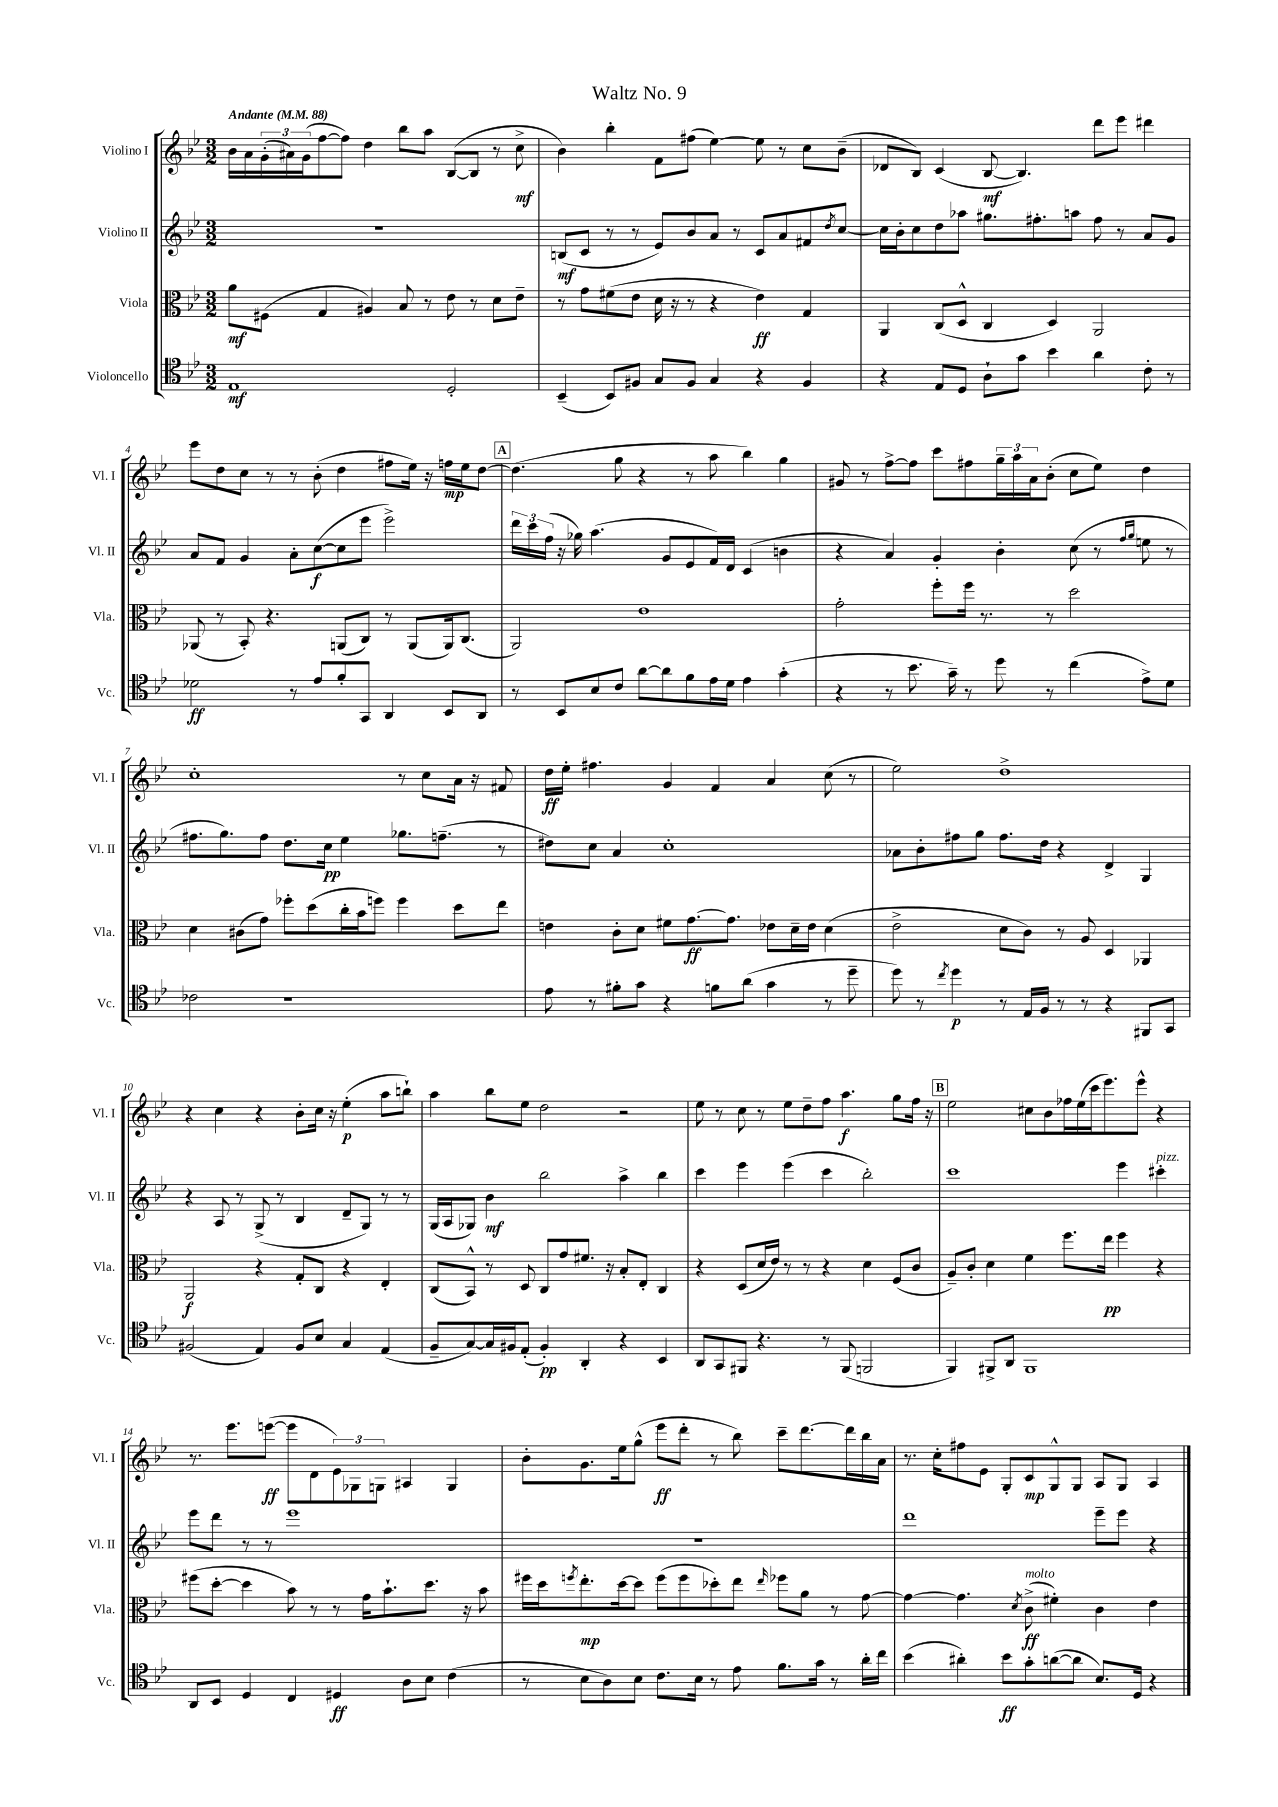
\header { title = "Waltz No. 9" }
<<
\new StaffGroup <<
\new Staff = "s0" \with { instrumentName = "Violino I" shortInstrumentName = "Vl. I" } {
    \clef treble \key bes \major \numericTimeSignature \time 3/2 \tempo "Andante" 4 = 88
    bes'16 a'16 \tuplet 3/2 { g'16-.( ais'16) g'16( } f''8~ f''8) d''4 bes''8 a''8 bes8~( bes8 r8 c''8->\mf |
    bes'4) bes''4-. f'8 fis''8( ees''4~) ees''8 r8 c''8 bes'8--( |
    des'8 bes8) c'4( bes8~\mf bes4.) d'''8 ees'''8 dis'''4 |
    ees'''8 d''8 c''8 r8 r8 bes'8-.( d''4 fis''8 ees''16) r16 f''16\mp ees''16 d''8~ |
    \mark \markup { \box "A" } d''4.( g''8 r4 r8 a''8 bes''4) g''4 |
    gis'8 r8 f''8~-> f''8 c'''8 fis''8 \tuplet 3/2 { g''16-- a''16 a'16 } bes'8-.( c''8 ees''8) d''4 |
    c''1-. r8 c''8 a'16 r16 fis'8 |
    d''16\ff ees''16-. fis''4. g'4 f'4 a'4 c''8( r8 |
    ees''2) d''1-> |
    r4 c''4 r4 bes'8-. c''16 r16 ees''4-.\p( a''8 b''8-!) |
    a''4 bes''8 ees''8 d''2 r2 |
    ees''8 r8 c''8 r8 ees''8 d''8-- f''8 a''4.\f g''8 f''16 r16 |
    \mark \markup { \box "B" } ees''2 cis''8 bes'8 fes''16 ees''16( c'''16 ees'''8.) ees'''8-^ r4 |
    r8. ees'''8. e'''8~\ff( e'''8 d'8 \tuplet 3/2 { ees'8) ges8 g8 } ais4 g4 |
    bes'8-. g'8. ees''16 g''8-^( ees'''8\ff d'''8-. r8 bes''8) c'''8-- d'''8.~ d'''16 bes''16 a'16 |
    r8. c''16-. fis''8 ees'8 g8-. c'8\mp g8-^ g8 a8 g8 a4 \bar "|." |
}
\new Staff = "s1" \with { instrumentName = "Violino II" shortInstrumentName = "Vl. II" } {
    \clef treble \key bes \major \numericTimeSignature \time 3/2
    R1. |
    b8\mf( c'8 r8 r8 ees'8) bes'8 a'8 r8 c'8 a'8 fis'8 \acciaccatura { d''8 } c''8~ |
    c''16 bes'16-. c''8 d''8 aes''8 gis''8. fis''8.-. a''8 fis''8 r8 a'8 g'8 |
    a'8 f'8 g'4 a'8-. c''8~\f( c''8 ees'''8 ees'''2->) |
    \mark \markup { \box "A" } \tuplet 3/2 { d'''16 c'''16 f''16( } r16 ges''16) a''4.( g'8 ees'8 f'16) d'16 c'4( b'4 |
    r4 a'4) g'4-. bes'4-. c''8( r8 \grace { f''16 g''16 } e''8 r8 |
    fis''8. g''8.) fis''8 d''8. c''16\pp ees''4 ges''8. f''8.--( r8 |
    dis''8) c''8 a'4 c''1-. |
    aes'8 bes'8-. fis''8 g''8 fis''8. d''16 r4 d'4-> g4 |
    r4 a8 r8 g8->( r8 bes4 d'8-- g8) r8 r8 |
    g16( a16 ges8) bes'4\mf bes''2 a''4-> bes''4 |
    c'''4 ees'''4 ees'''4( c'''4 bes''2-.) |
    \mark \markup { \box "B" } c'''1 ees'''4 cis'''4-.^\markup { \italic "pizz." } |
    ees'''8 d'''8 r8 r8 ees'''1 |
    R1. |
    d'''1 ees'''8-- ees'''8 r4 \bar "|." |
}
\new Staff = "s2" \with { instrumentName = "Viola" shortInstrumentName = "Vla." } {
    \clef alto \key bes \major \numericTimeSignature \time 3/2
    a'8\mf fis8( g4 ais4) bes8 r8 ees'8 r8 d'8 ees'8-- |
    r8 g'8 fis'8( ees'8 d'16 r16 r8 r4 ees'4\ff) g4 |
    a,4 c8( d8-^ c4 d4) a,2 |
    aes,8( r8 bes,8-.) r4. a,8( c8) r8 a,8( a,16) c8.( |
    \mark \markup { \box "A" } a,2) ees'1 |
    g'2-. f''8-. f''16 r8. r8 d''2 |
    d'4 cis'8( g'8) fes''8-. d''8( c''16-. bes'16 f''8) f''4 d''8 ees''8 |
    e'4 c'8-. d'8 fis'8 g'8.~\ff g'8. ees'8 d'16-- ees'16 d'4( |
    ees'2-> d'8 c'8) r8 a8 d4 aes,4 |
    a,2\f r4 g8-. c8 r4 ees4-. |
    c8( bes,8-^) r8 d8 c8 g'8 fis'8. r16 bes8-. ees8-. c4 |
    r4 d8( d'16 ees'16) r8 r8 r4 d'4 f8( c'8 |
    \mark \markup { \box "B" } a8--) c'8-. d'4 f'4 f''8. ees''16\pp f''4 r4 |
    fis''8( d''8~-. d''4 bes'8) r8 r8 g'16 bes'8.-! d''8. r16 bes'8 |
    fis''16 d''16 \acciaccatura { f''8 } ees''8.-.\mp d''16~ d''8 f''8( f''8 des''8-.) ees''8 \grace { ees''16 } fes''8 a'8 r8 g'8~ |
    g'4~ g'4. \acciaccatura { d'8 } c'8->\ff^\markup { \italic "molto" }( fis'4-.) c'4 ees'4 \bar "|." |
}
\new Staff = "s3" \with { instrumentName = "Violoncello" shortInstrumentName = "Vc." } {
    \clef tenor \key bes \major \numericTimeSignature \time 3/2
    ees1\mf d2-. |
    bes,4--( bes,8) fis8 g8 fis8 g4 r4 fis4 |
    r4 ees8 d8 a8-! g'8 bes'4 a'4 c'8-. r8 |
    des'2\ff r8 ees'8 f'8-. g,8 a,4 bes,8 a,8 |
    \mark \markup { \box "A" } r8 bes,8 bes8 c'8 a'8~ a'8 f'8 ees'16 d'16 ees'4 g'4-.( |
    r4 r8 bes'8. g'16--) r8 d''8 r8 c''4( ees'8->) d'8 |
    ces'2 r1 |
    ees'8 r8 fis'8-. g'8 r4 f'8 a'8( g'4 r8 d''8-- |
    d''8) r8 \acciaccatura { c''8 } d''4\p r8 ees16 f16 r8 r8 r4 fis,8 g,8 |
    fis2( ees4) fis8 bes8 g4 ees4( |
    f8-- g8~) g16 fis16 ees8-.( fis4-.\pp) a,4-. r4 bes,4 |
    a,8 g,8 fis,8 r4. r8 fis,8( f,2 |
    \mark \markup { \box "B" } f,4) fis,8-> a,8 fis,1 |
    a,8 bes,8 d4 c4 dis4\ff a8 bes8 c'4( |
    r8 bes8 a8) bes8 c'8. bes16 r8 ees'8 f'8. g'16 r8 a'16-. c''16 |
    bes'4( ais'4-.) bes'8\ff g'8-. a'8~( a'8 bes8.) d16 r4 \bar "|." |
}
>>
>>
